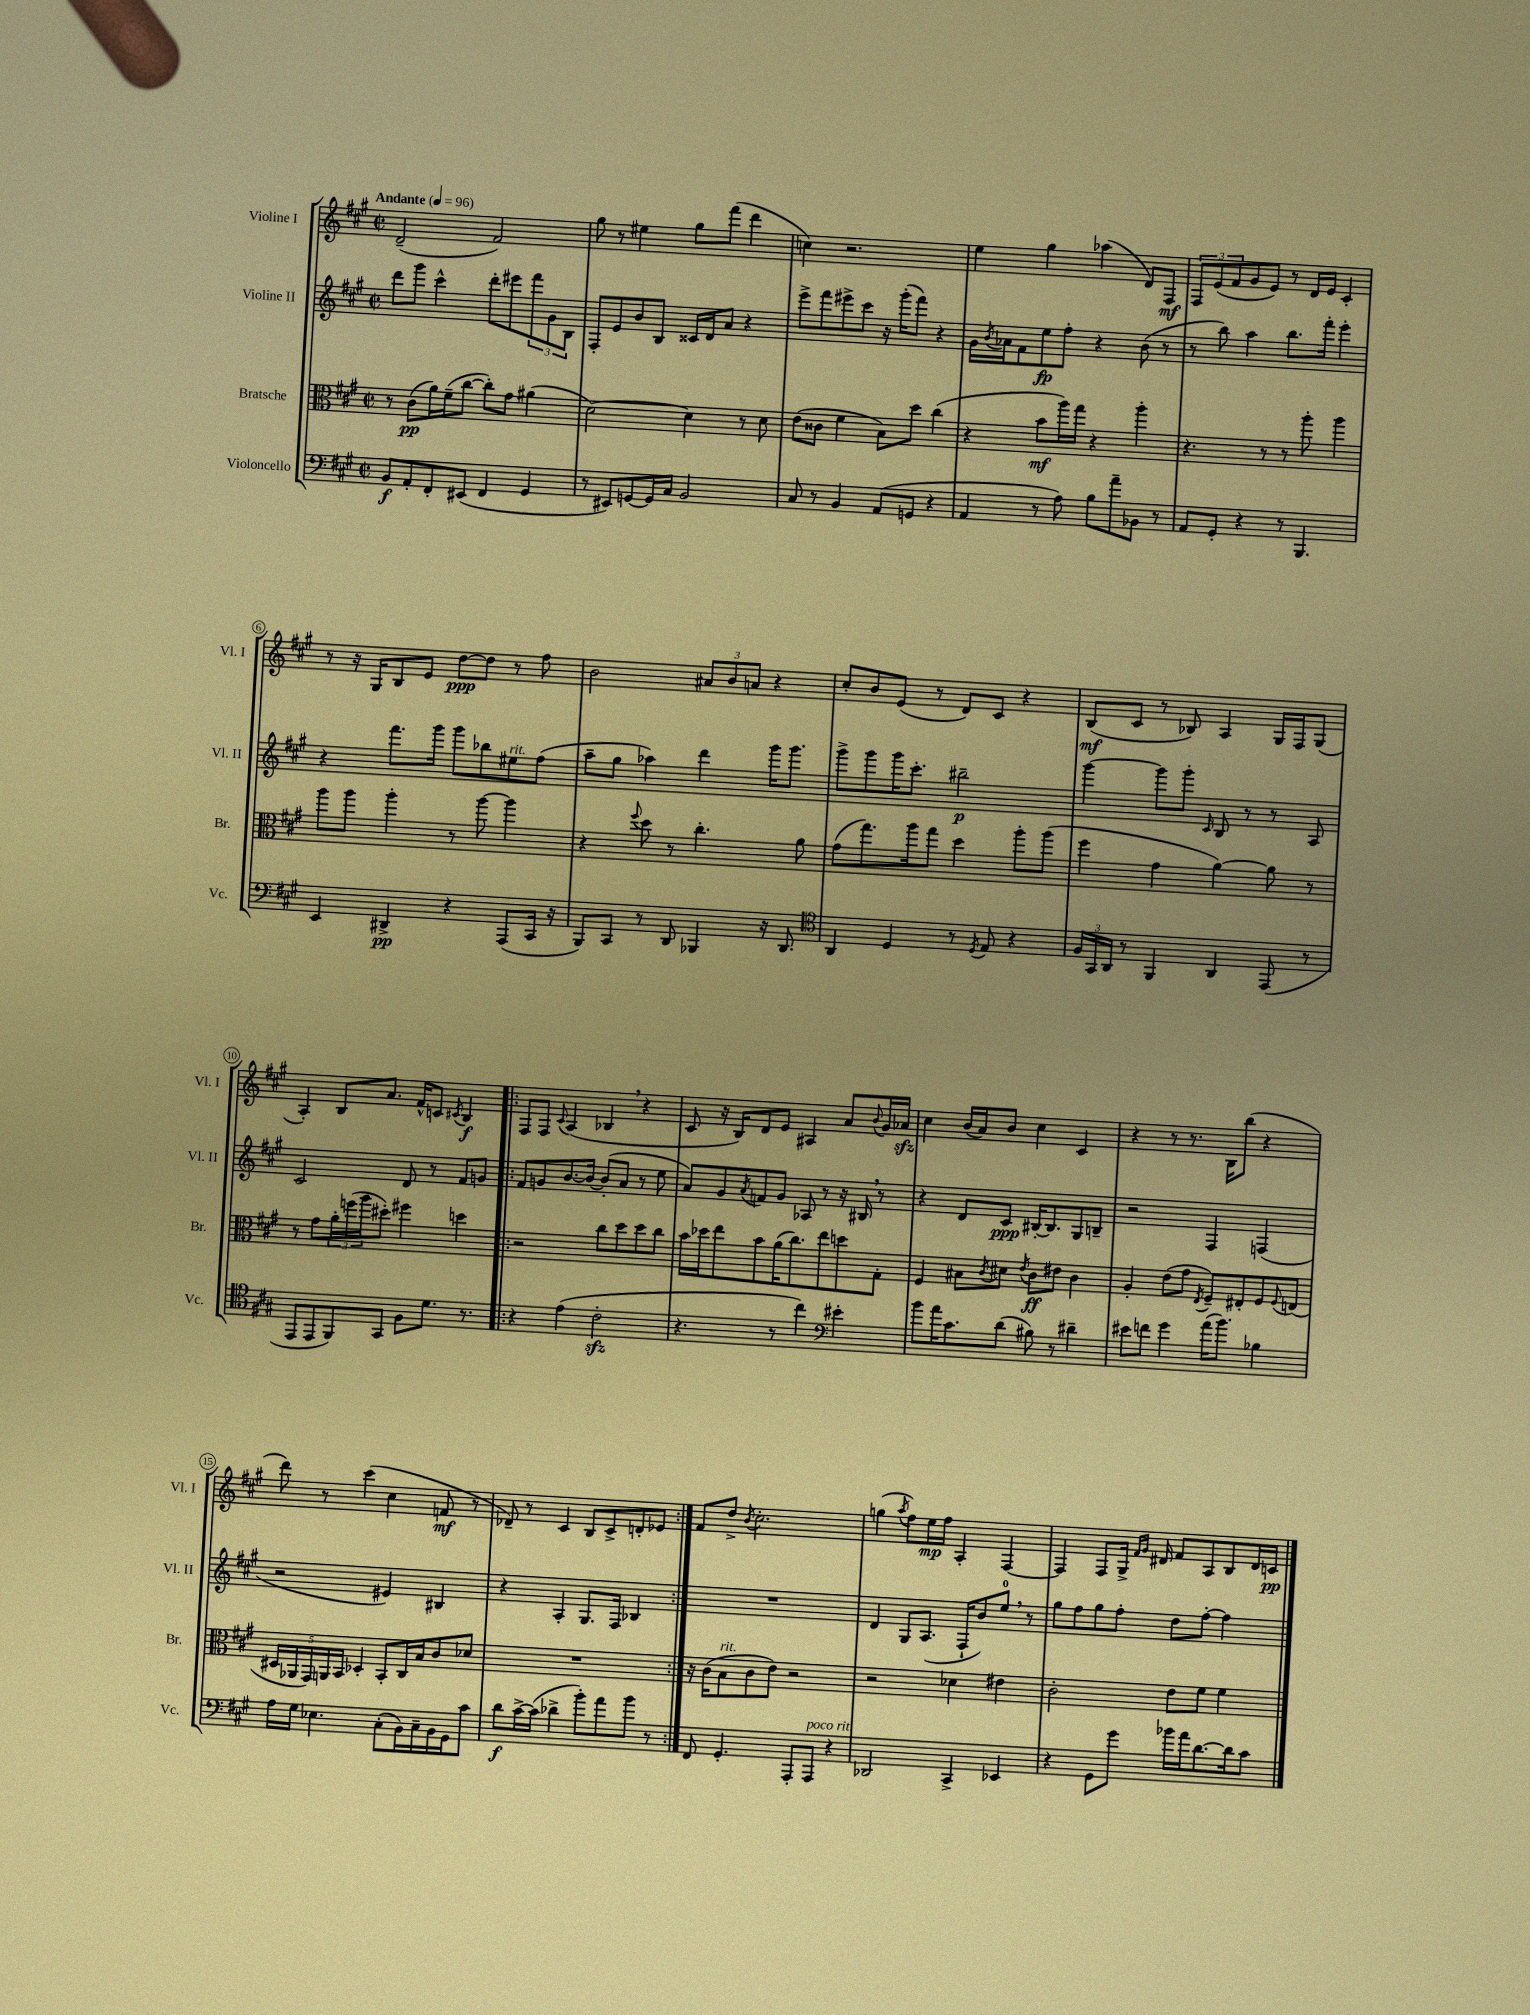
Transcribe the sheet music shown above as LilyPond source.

<<
\new StaffGroup <<
\new Staff = "s0" \with { instrumentName = "Violine I" shortInstrumentName = "Vl. I" } {
    \clef treble \key a \major \defaultTimeSignature \time 2/2 \tempo "Andante" 4 = 96
    d'2--( fis'2) |
    gis''8 r8 eis''4 gis''8 fis'''8( d'''4 |
    c''4) r2. |
    e''4 gis''4 aes''4( d'8) fis8\mf |
    \tuplet 3/2 { fis8 e'8( fis'8 } gis'8 e'8) r8 d'16 e'16 cis'4-. |
    r8 r16 gis16 b8 e'8 d''8~\ppp d''8 r8 fis''8 |
    b'2 \tuplet 3/2 { ais'8 b'8 a'8 } r4 |
    cis''8-. b'8 e'8( r8 d'8) cis'8 r4 |
    b8\mf( cis'8 r8 bes8) a4 gis16 fis16 gis8( |
    a4-.) b8 a'8. fis'16-^ c'8 \acciaccatura { cis'8 } b4\f |
    \repeat volta 2 { fis8 fis8 \appoggiatura { cis'8 } a4( bes4 \breathe r4 |
    cis'8 r16 b16) d'8 e'8 ais4 a'8 \appoggiatura { b'8 } gis'16 aes'16\sfz |
    cis''4 b'16( a'16) b'8 cis''4 cis'4 |
    r4 r8 r8. b16 b''8( r4 |
    d'''8) r8 cis'''4( cis''4 f'8\mf r8 |
    des'8--) r8 cis'4 b8 cis'8-> d'8-. ees'8 | }
    fis'8 d''8-> \acciaccatura { b'8 } cis''2.-. |
    g''4( \acciaccatura { a''8 } fis''8) e''16\mp fis''16 a4-. fis4~ |
    fis4 fis8 gis16-> \grace { fis'16 gis'16 } dis'16 fis'8 a8 b8 dis'16 c'16\pp \bar "|." |
}
\new Staff = "s1" \with { instrumentName = "Violine II" shortInstrumentName = "Vl. II" } {
    \clef treble \key a \major \defaultTimeSignature \time 2/2
    d'''8 gis'''8 cis'''4-^ d'''8-. eis'''8 \tuplet 3/2 { fis'''8 gis'8 b8 } |
    fis8-. e'8 b'8 b8 cisis'16 d'16 a'8 r4 |
    e'''8-> fis'''8 eis'''8-> cis'''8 r16 gis'''16-.( fis'''8) r4 |
    gis'16 \acciaccatura { b'8 } aes'16 fis'8 e''8\fp fis''8-. r4 b'8( r8 |
    r8 b''8) a''4 b''8. fis'''16-. e'''4-. |
    r4 fis'''8. gis'''16 gis'''8 bes''8 eis''8^\markup { \italic "rit." } fis''8( |
    a''8-- gis''8 aes''4) d'''4 gis'''16 gis'''8. |
    gis'''8-> gis'''8 gis'''16 cis'''8.-. bis''2--\p |
    gis'''4~ gis'''8 gis'''8-. \grace { cis'16 } b8 r8 r8 a8 |
    cis'2 d'8 r8 fis'8 g'8 |
    \repeat volta 2 { fis'8 g'8 b'8.~ b'16~ b'8-.( a'8 r8 e''8 |
    a'8) gis'8 \acciaccatura { a'8 } f'8 gis'8 aes8 r8 r16 bis16 \breathe r8 |
    r4 d'8 cis'8\ppp bis16~-. bis8. gis8 b8-- |
    r2 fis4 f4( |
    r2 eis'4) bis4 |
    r4 a4-. gis8. fis16 bes4 | }
    R1 |
    d'4 gis8 a8.( fis16-! b'8) e''8-0 \breathe r8 |
    gis''8 fis''8 gis''8 fis''8-. d''8 fis''8~-. fis''4 \bar "|." |
}
\new Staff = "s2" \with { instrumentName = "Bratsche" shortInstrumentName = "Br." } {
    \clef alto \key a \major \defaultTimeSignature \time 2/2
    r8 cis'8\pp( a'16) fis'16--( cis''8~ cis''8-.) gis'8 ais'4( |
    d'2~) d'4 r8 d'8 |
    e'8( cisis'8 fis'4 b8) d''8 cis''4( |
    r4 b'8\mf a''16) gis''16 r4 a''4-. |
    r4. r8 r8 a''8-. a''4 |
    a''8 a''8 a''4-. r8 a''8~ a''4 |
    r4 \appoggiatura { fis''8 } d''8 r8 cis''4.-. a'8 |
    gis'8( gis''8.) a''16 gis''8 d''4 a''8-. a''8( |
    fis''4 gis'4 a'4~) a'8 r8 |
    r8 gis'8 \tuplet 3/2 { a'16-. f''16( a''16 } dis''8-.) fis''4 d''4 |
    \repeat volta 2 { r2 cis''8 d''8 d''8 cis''8 |
    b'16 des''16 e''8 b'8 a'16( cis''8.) e''8 d''8 gis8-. |
    fis4 bis8 \acciaccatura { cis'8 } dis'8 \acciaccatura { e'8 } cis'8\ff eis'8 cis'4 |
    a4-. e'8( gis'8 \acciaccatura { e8 } fis8--) eis8-. fis8 \appoggiatura { fis8 } e8( |
    \tuplet 5/4 { dis16 aes,16 gis,16) a,16 b,16 } des4-. b,8-. cis16 b16 cis'8 des'8 |
    R1 | }
    r16 cis'16( b8^\markup { \italic "rit." } cis'8 e'8) r2 |
    r2 des'4 eis'4 |
    cis'2-. e'8 fis'8 fis'4 \bar "|." |
}
\new Staff = "s3" \with { instrumentName = "Violoncello" shortInstrumentName = "Vc." } {
    \clef bass \key a \major \defaultTimeSignature \time 2/2
    b,8\f a,8-. fis,8-. eis,8( fis,4 gis,4 |
    r8 eis,8) g,8~ g,16 cis16 b,2 |
    cis8 r8 b,4 a,8( g,8 r4 |
    a,4 r8 a8) b8 a'8-- bes,8 r8 |
    a,8 gis,8-. r4 r8 b,,4. |
    e,4 dis,4->\pp r4 a,,8( cis,16 r16 |
    b,,8) cis,8 r8 d,8 bes,,4 r16 d,8. |
    \clef tenor a,4 d4 r8 \acciaccatura { d8 } e8 r4 |
    \tuplet 3/2 { fis16 gis,16 a,16 } r8 fis,4 a,4 e,8( r8 |
    e,8 e,8 fis,8) gis,8 fis8 d'8. r8. |
    \repeat volta 2 { r4 e'4( cis'2-.\sfz |
    r4. r8 cis''4) \clef bass eis'4-. |
    b'8 a'16 cis'8. d'8( bis8) r8 dis'4-- |
    eis'8 f'8 gis'4 a'16( b'8.) bes4 |
    a16 gis16 ees4. cis8-.( b,16) cis16-- b,16 gis,16 cis'8 |
    d'8\f cis'16~-> cis'16( des'4-> b'8-.) a'8 b'8 r8 | }
    fis,8 gis,4.-. a,,8-. a,,8^\markup { \italic "poco rit." } r4 |
    des,2 cis,4-> ees,4 |
    r4 gis,8 gis'8 bes'16 a'16 d'8.~ d'16 cis'8 \bar "|." |
}
>>
>>
\layout { \context { \Score \override BarNumber.stencil = #(make-stencil-circler 0.1 0.3 ly:text-interface::print) } }
